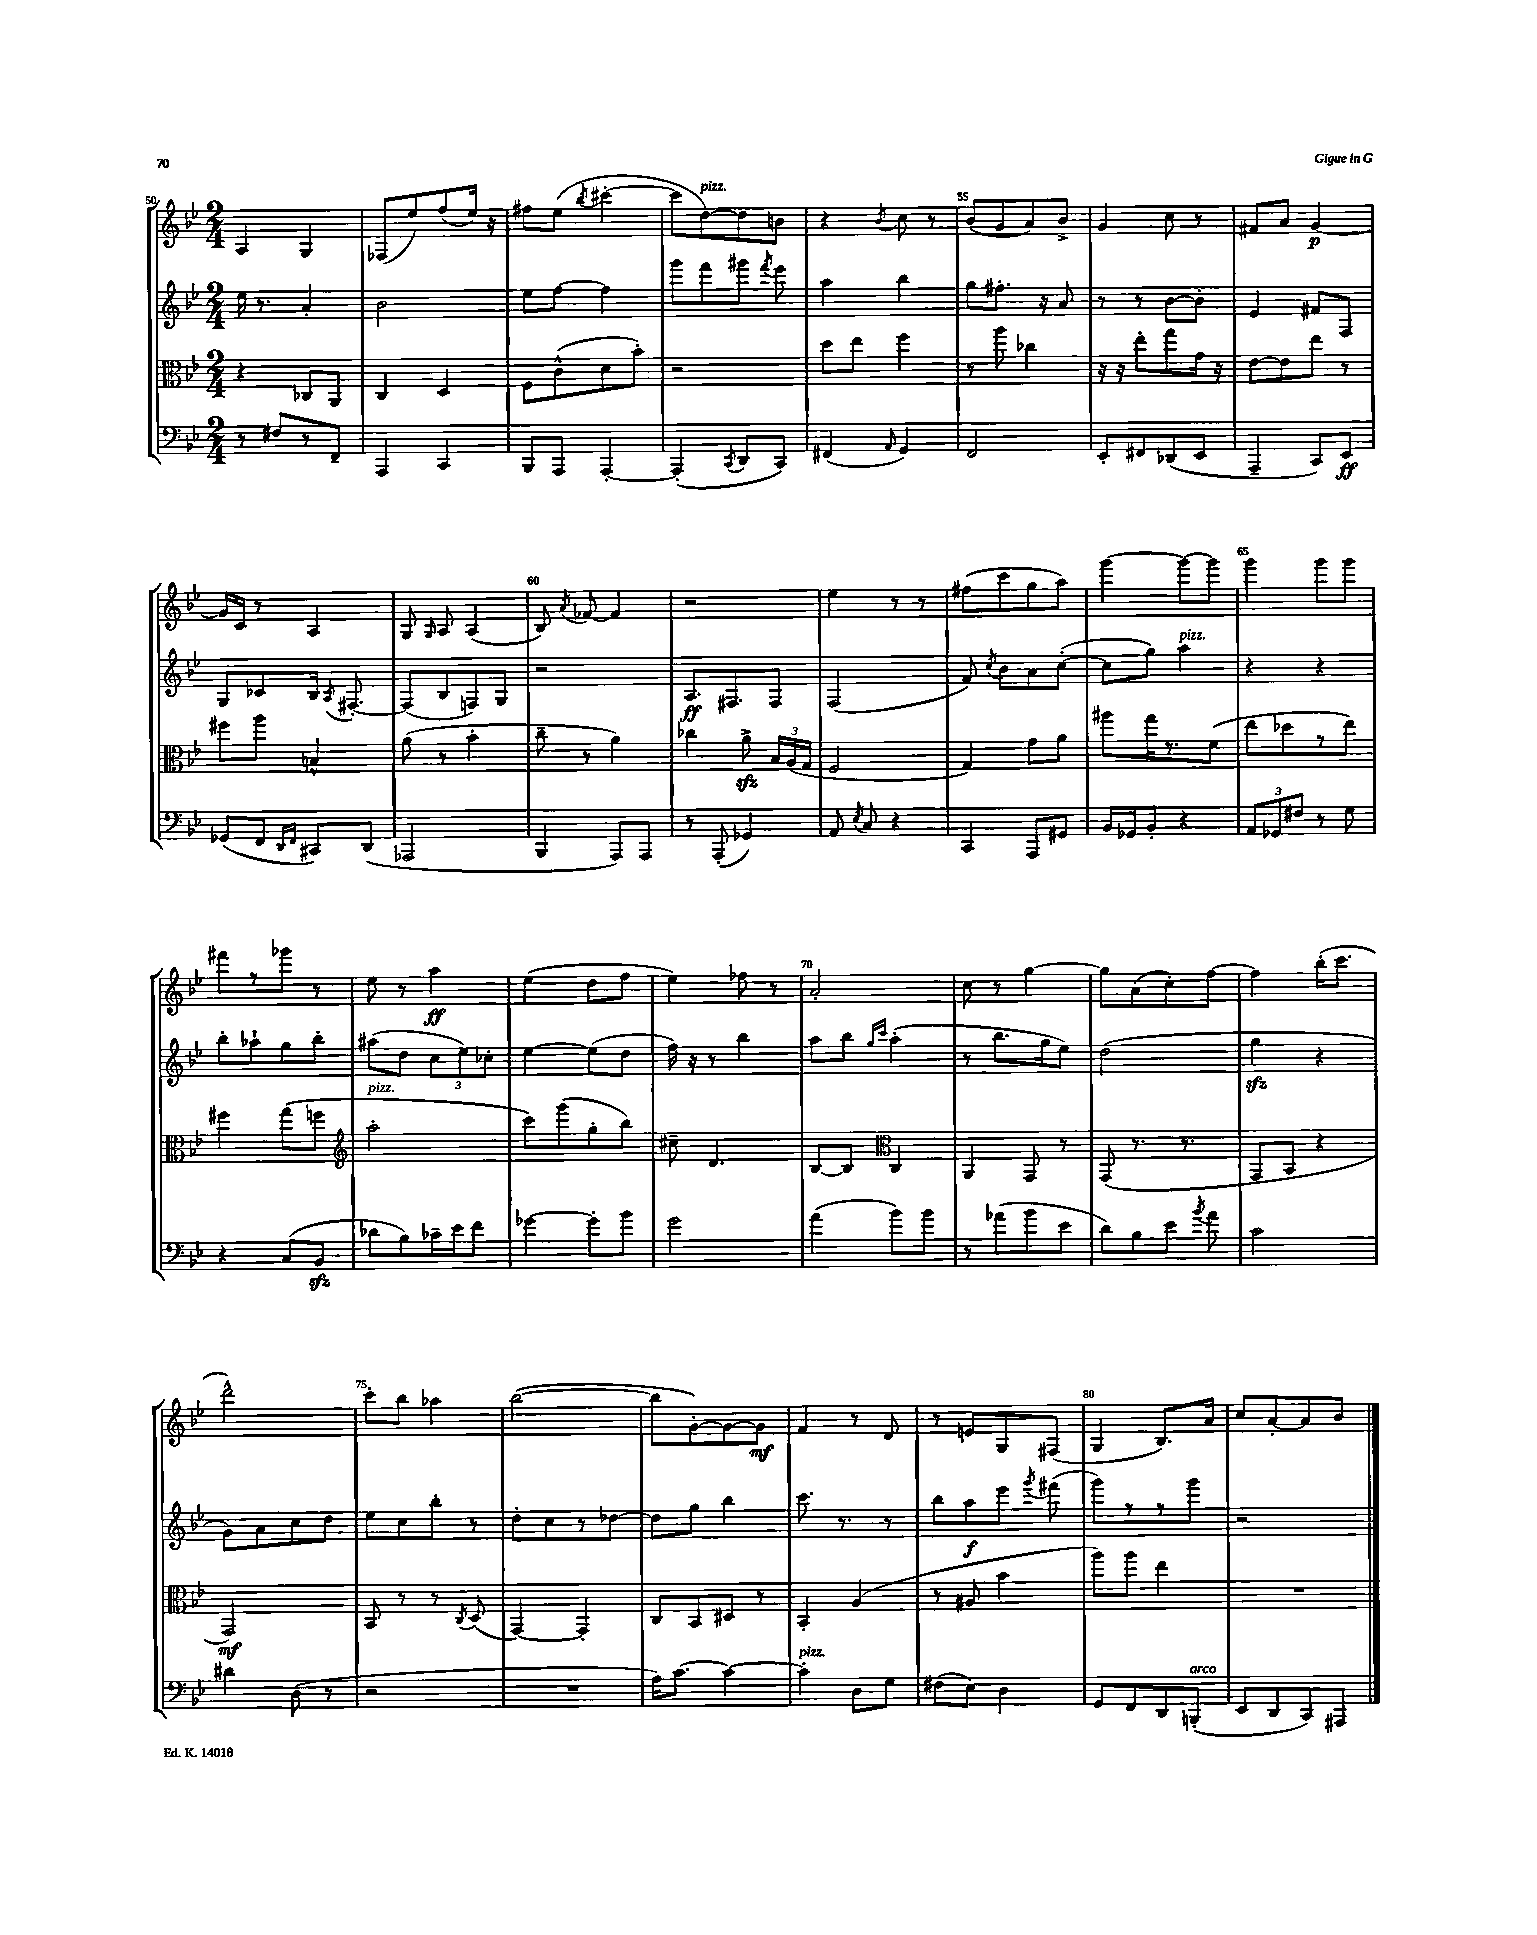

**kern	**dynam	**kern	**dynam	**kern	**dynam	**kern	**dynam
*part4	*part4	*part3	*part3	*part2	*part2	*part1	*part1
*staff4	*staff4	*staff3	*staff3	*staff2	*staff2	*staff1	*staff1
*clefF4	*	*clefC3	*	*clefG2	*	*clefG2	*
*k[b-e-]	*	*k[b-e-]	*	*k[b-e-]	*	*k[b-e-]	*
*M2/4	*	*M2/4	*	*M2/4	*	*M2/4	*
=50	=50	=50	=50	=50	=50	=50	=50
8r	.	4r	.	16ee-\	.	4A/	.
.	.	.	.	8.r	.	.	.
8F#X/L	.	.	.	.	.	.	.
8r	.	8C-X/L	.	4a'/	.	4G/	.
8FF~/J	.	8AA/J	.	.	.	.	.
=51	=51	=51	=51	=51	=51	=51	=51
4AAA/	.	4C/	.	2b-\	.	(8F-X/L	.
.	.	.	.	.	.	8ee-/)	.
4CC/	.	4D/	.	.	.	(8ff/	.
.	.	.	.	.	.	16ee-/Jk)	.
.	.	.	.	.	.	16r	.
=52	=52	=52	=52	=52	=52	=52	=52
8BBB-/L	.	8F\L	.	8ee-\L	.	8ff#X\L	.
8AAA/J	.	(8c^^\	.	[8ff\J	.	(8ee-\J	.
.	.	.	.	.	.	8qbb-/	.
[4AAA'/	.	8d\	.	4ff\]	.	[4ccc#X'\	.
.	.	8b-'\J)	.	.	.	.	.
=53	=53	=53	=53	=53	=53	=53	=53
(4AAA'/]	.	2r	.	8ggg\L	.	8ccc#\L]	.
!	!	!	!	!	!	!LO:TX:a:i:t=pizz.	!
.	.	.	.	8fff\	.	[8dd\)	.
8qCC/	.	.	.	.	.	.	.
8DD/L	.	.	.	8ggg#X\J	.	8dd\]	.
.	.	.	.	8qfff/	.	.	.
8CC/J)	.	.	.	8eee-\	.	8bn\J	.
=54	=54	=54	=54	=54	=54	=54	=54
(4FF#X/	.	8dd\L	.	4aa\	.	4r	.
.	.	8ee-\J	.	.	.	.	.
16qqAA/	.	.	.	.	.	8qb-/	.
4GG/)	.	4ff\	.	4bb-\	.	8cc\	.
.	.	.	.	.	.	8r	.
=55	=55	=55	=55	=55	=55	=55	=55
2FF/	.	8r	.	8gg\L	.	(8b-/L	.
.	.	8aa\	.	8.ff#X'\J	.	8g/	.
.	.	4cc-X\	.	.	.	8a/)	.
.	.	.	.	16r	.	.	.
.	.	.	.	8a/	.	8b-^/J	.
=56	=56	=56	=56	=56	=56	=56	=56
8EE-'/L	.	16r	.	8r	.	4g/	.
.	.	16r	.	.	.	.	.
8FF#X/	.	8ee-'\L	.	8r	.	.	.
(8DD-X/	.	8gg\	.	[8b-\L	.	8cc\	.
8EE-/J	.	16g\Jk	.	8b-'\J]	.	8r	.
.	.	16r	.	.	.	.	.
=57	=57	=57	=57	=57	=57	=57	=57
4AAA~/	.	[8e-\L	.	4e-/	.	8f#X/L	.
.	.	8e-\]	.	.	.	8a/J	.
8CC/L)	.	8ee-\J	.	8f#X/L	.	[4g/	p
8EE-/J	ff	8r	.	8F/J	.	.	.
!!LO:LB:g=z
=58	=58	=58	=58	=58	=58	=58	=58
(8GG-X/L	.	8ff#X\L	.	8G/L	.	16g/LL]	.
.	.	.	.	.	.	16c/JJ	.
8FF/J	.	8aa\J	.	8c-X/	.	8r	.
16qqDD/LL	.	.	.	.	.	.	.
16qqFF/JJ	.	.	.	.	.	.	.
8CC#X/L)	.	4Bn^^/	.	16B-/Jk	.	4A/	.
.	.	.	.	8qA/	.	.	.
.	.	.	.	[8.F#X'/	.	.	.
(8DD/J	.	.	.	.	.	.	.
=59	=59	=59	=59	=59	=59	=59	=59
2AAA-X/	.	(8a\	.	(8F#/L]	.	8G/	.
.	.	.	.	.	.	16qqG/	.
.	.	8r	.	8B-/	.	8A/	.
.	.	4b-'\	.	8Fn/)	.	(4A/	.
.	.	.	.	8G/J	.	.	.
=60	=60	=60	=60	=60	=60	=60	=60
4BBB-/	.	8cc~\	.	2r	.	8B-/)	.
.	.	.	.	.	.	8qa/	.
.	.	8r	.	.	.	[8f-X/	.
8AAA/L)	.	4a\)	.	.	.	4f-/]	.
8AAA/J	.	.	.	.	.	.	.
=61	=61	=61	=61	=61	=61	=61	=61
8r	.	4cc-X\	.	8.A/L	ff	2r	.
(8AAA'/	.	.	.	.	.	.	.
.	.	.	.	8.F#X/	.	.	.
4GG-X/)	.	8azz^\	.	.	.	.	.
.	.	24B-/LL	.	8F#/J	.	.	.
.	.	(24A/	.	.	.	.	.
.	.	24G/JJ	.	.	.	.	.
=62	=62	=62	=62	=62	=62	=62	=62
8AA/	.	2F/	.	(2F/	.	4ee-\	.
8qE-/	.	.	.	.	.	.	.
8C/	.	.	.	.	.	.	.
4r	.	.	.	.	.	8r	.
.	.	.	.	.	.	8r	.
=63	=63	=63	=63	=63	=63	=63	=63
4CC/	.	4G/)	.	8f/)	.	(8ff#X\L	.
.	.	.	.	8qcc/	.	.	.
.	.	.	.	8b-\L	.	8ccc\	.
8AAA/L	.	8g\L	.	8a\	.	8gg\	.
8GG#X/J	.	8a\J	.	([8cc'\J	.	8aa\J)	.
=64	=64	=64	=64	=64	=64	=64	=64
16BB-/LL	.	8aa#X\L	.	8cc\L]	.	[4ggg\	.
16GG-X/J	.	.	.	.	.	.	.
8BB-'/J	.	16gg\K	.	8gg\J)	.	.	.
.	.	8.r	.	.	.	.	.
!	!	!	!	!LO:TX:a:i:t=pizz.	!	!	!
4r	.	.	.	4aa\	.	8ggg\L_	.
.	.	(8f\J	.	.	.	8ggg\J]	.
=65	=65	=65	=65	=65	=65	=65	=65
12AA/L	.	8ee-\L	.	4r	.	4ggg\	.
12GG-X/	.	.	.	.	.	.	.
.	.	8dd-X\	.	.	.	.	.
12F#X/J	.	.	.	.	.	.	.
8r	.	8r	.	4r	.	8ggg\L	.
8G\	.	8ee-\J)	.	.	.	8ggg\J	.
!!LO:LB:g=z
=66	=66	=66	=66	=66	=66	=66	=66
4r	.	4ff#X\	.	8bb-'\L	.	8fff#X\L	.
.	.	.	.	8aa-X`\	.	8r	.
(8C/L	.	(8gg\L	.	8gg\	.	8ggg-X\J	.
8BB-zz/J	.	8ffn\J	.	8bb-'\J	.	8r	.
=67	=67	=67	=67	=67	=67	=67	=67
*	*	*clefG2	*	*	*	*	*
!	!	!LO:TX:a:i:t=pizz.	!	!	!	!	!
8d-X\L	.	2aa'\	.	(8aa#X\L	.	8ee-\	.
8B-\)	.	.	.	8dd\J	.	8r	.
16c-X~\L	.	.	.	12cc\L	.	4aa\	ff
16e-\J	.	.	.	.	.	.	.
.	.	.	.	12ee-\)	.	.	.
8f\J	.	.	.	.	.	.	.
.	.	.	.	12cc-X'\J	.	.	.
=68	=68	=68	=68	=68	=68	=68	=68
[4g-X\	.	8ccc\L)	.	[4ee-\	.	(4ee-\	.
.	.	(8ggg\	.	.	.	.	.
8g-'\L]	.	8gg'\	.	(8ee-\L]	.	8dd\L	.
8b-\J	.	8bb-\J)	.	8dd\J	.	8ff\J	.
=69	=69	=69	=69	=69	=69	=69	=69
2g\	.	8cc#X~\	.	16ff\)	.	4ee-\)	.
.	.	.	.	16r	.	.	.
.	.	4.d/	.	8r	.	.	.
.	.	.	.	4bb-\	.	8ff-X\	.
.	.	.	.	.	.	8r	.
=70	=70	=70	=70	=70	=70	=70	=70
(4a\	.	[8B-/L	.	8aa\L	.	2a'/	.
.	.	8B-/J]	.	8bb-\J	.	.	.
*	*	*clefC3	*	*	*	*	*
.	.	.	.	16qqgg/LL	.	.	.
.	.	.	.	16qqccc/JJ	.	.	.
8b-\L)	.	4C/	.	(4aa'\	.	.	.
8b-\J	.	.	.	.	.	.	.
=71	=71	=71	=71	=71	=71	=71	=71
8r	.	4AA/	.	8r	.	8cc\	.
(8a-X\L	.	.	.	8.bb-\L	.	8r	.
8b-\	.	8GG/	.	.	.	[4gg\	.
.	.	.	.	16gg\k	.	.	.
8e-\J	.	8r	.	8ee-\J)	.	.	.
=72	=72	=72	=72	=72	=72	=72	=72
8d\L)	.	(8GG/	.	(2dd\	.	8gg\L]	.
8B-\	.	8.r	.	.	.	(8a\	.
8e-\J	.	.	.	.	.	8cc'\)	.
.	.	8.r	.	.	.	.	.
8qb-/	.	.	.	.	.	.	.
8a\	.	.	.	.	.	[8ff\J	.
=73	=73	=73	=73	=73	=73	=73	=73
2c\	.	8GG/L	.	4ggzz\	.	4ff\]	.
.	.	8BB-/J	.	.	.	.	.
.	.	4r	.	4r	.	(16bb-'\KL	.
.	.	.	.	.	.	8.ccc\J	.
!!LO:LB:g=z
=74	=74	=74	=74	=74	=74	=74	=74
4d#X\	.	2GG/)	mf	8g\L)	.	2ddd^^\)	.
.	.	.	.	8a\	.	.	.
(8D\	.	.	.	8cc\	.	.	.
8r	.	.	.	8dd\J	.	.	.
=75	=75	=75	=75	=75	=75	=75	=75
2r	.	8BB-/	.	8ee-\L	.	8ccc'\L	.
.	.	8r	.	8cc\	.	8bb-\J	.
.	.	8r	.	8bb-'\J	.	4aa-X\	.
.	.	8qC/	.	.	.	.	.
.	.	(8D/	.	8r	.	.	.
=76	=76	=76	=76	=76	=76	=76	=76
2r	.	[4GG/)	.	8dd'\L	.	([2bb-\	.
.	.	.	.	8cc\	.	.	.
.	.	4GG'/]	.	8r	.	.	.
.	.	.	.	[8dd-X\J	.	.	.
=77	=77	=77	=77	=77	=77	=77	=77
16A\KL)	.	8C/L	.	8dd-\L]	.	8bb-\L]	.
[8.c\J	.	.	.	.	.	.	.
.	.	8BB-/	.	8gg\J	.	[8g'\)	.
4c\_	.	8D#X/J	.	4bb-\	.	8g\_	.
.	.	8r	.	.	.	8g\J]	mf
=78	=78	=78	=78	=78	=78	=78	=78
!LO:TX:a:i:t=pizz.	!	!	!	!	!	!	!
4c'\]	.	4BB-'/	.	8.ccc\	.	4f/	.
.	.	.	.	8.r	.	.	.
8D\L	.	(4A/	.	.	.	8r	.
8G\J	.	.	.	8r	.	8d/	.
=79	=79	=79	=79	=79	=79	=79	=79
(8F#X\L	.	8r	.	8bb-\L	.	8r	.
8E-\J)	.	8A#X/	.	8aa\	f	8en/L	.
4D\	.	4b-\	.	8eee-\J	.	8G/	.
.	.	.	.	8qggg/	.	.	.
.	.	.	.	(8fff#X\	.	(8F#X/J	.
=80	=80	=80	=80	=80	=80	=80	=80
8GG/L	.	8aa\L)	.	8ggg\L)	.	4G/	.
8FF/	.	8aa\J	.	8r	.	.	.
8DD/	.	4ee-\	.	8r	.	8.B-/L)	.
!LO:TX:a:i:t=arco	!	!	!	!	!	!	!
(8BBBn'/J	.	.	.	8ggg\J	.	.	.
.	.	.	.	.	.	16a/Jk	.
=81	=81	=81	=81	=81	=81	=81	=81
8EE-/L	.	2r	.	2r	.	8cc/L	.
8DD/	.	.	.	.	.	[8a'/	.
8CC/)	.	.	.	.	.	8a/]	.
8AAA#X/J	.	.	.	.	.	8b-/J	.
==	==	==	==	==	==	==	==
*-	*-	*-	*-	*-	*-	*-	*-
